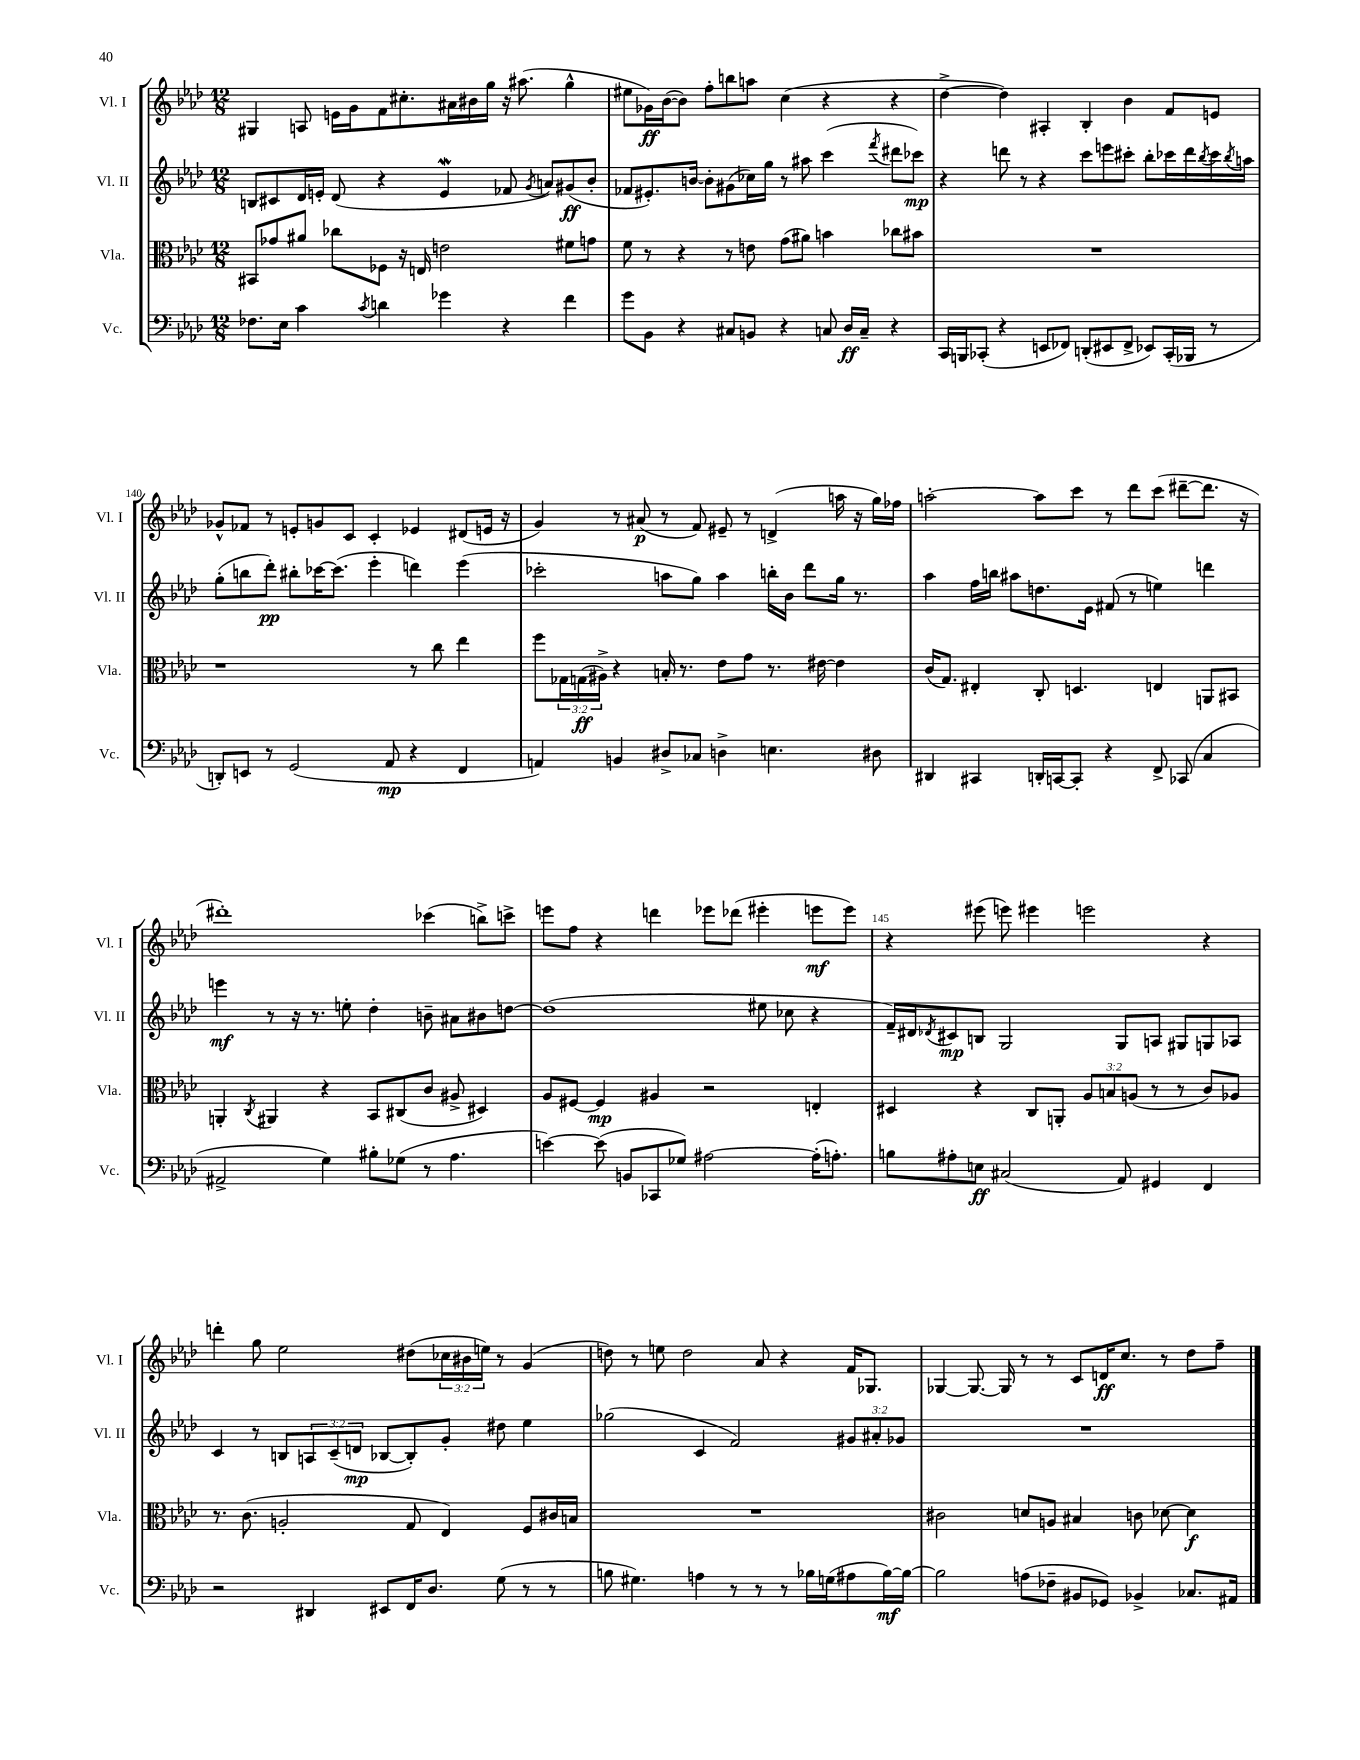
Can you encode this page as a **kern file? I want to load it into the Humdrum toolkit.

**kern	**kern	**kern	**kern
*staff4	*staff3	*staff2	*staff1
*clefF4	*clefC3	*clefG2	*clefG2
*k[b-e-a-d-]	*k[b-e-a-d-]	*k[b-e-a-d-]	*k[b-e-a-d-]
*M12/8	*M12/8	*M12/8	*M12/8
8.F-\L	8BB#/L	8B/L	4G#/
.	8g-/	8c#/	.
16E-\Jk	.	.	.
4c\	8a#/J	16d-/L	8A/
.	.	16e'/JJ	.
.	8cc-\L	(8d-/	16e\LL
.	.	.	16g\J
8qc/	.	.	.
4d\	8F-\J	4r	8f\
.	16r	.	8.cc#'\
.	16E/	.	.
4g-\	2e\	4e/	.
.	.	.	16a#\L
.	.	.	16b#\
.	.	.	16gg\JJ
4r	.	8f-/	16r
.	.	.	(8.aa#\
.	.	8qg/	.
.	.	8a/L)	.
4f\	8f#\L	(8g#/	4gg^^\
.	8g\J	8b-'/J	.
=	=	=	=
8g\L	8f\	8f-/L	8ee#\L
8BB-\J	8r	8.e#'/)	16g-\L)
.	.	.	([16b-\J
4r	4r	.	8b-\]J)
.	.	[16b/Jk	.
.	.	8b'\]L	8ff'\L
8C#/L	8r	(8g#\	8bb\
8BB/J	8e\	16cc-\L)	8aa\J
.	.	16gg\JJ	.
4r	(8g\L	8r	(4cc\
.	8a#\J)	8aa#\	.
8C/	4b\	(4ccc\	4r
16D-/LL	.	.	.
16C~/JJ	.	.	.
.	.	8qfff/	.
4r	8cc-\L	8ddd#\L	4r
.	8b#\J	8ccc-\J)	.
=	=	=	=
16CC/LL	1.r	4r	[4dd-^\
16BBB/J	.	.	.
(8CC-'/J	.	.	.
4r	.	8ddd\	4dd-\])
.	.	8r	.
8EE/L	.	4r	4A#'/
8FF-/J)	.	.	.
(8DD'/L	.	8ccc\L	4B-'/
8EE#/	.	8eee\	.
8FF-^/J	.	8ccc#'\J	4b-\
8EE-/L)	.	8bb-'\L	.
(16CC-'/L	.	16ccc-\L	8f/L
16BBB-/JJ	.	16ddd\	.
.	.	8qbb-/	.
8r	.	16ccc-\	8e/J
.	.	8qbb-/	.
.	.	16aa\JJ	.
=	=	=	=
8DD'/L)	1r	(8gg'\L	8g-^^/L
8EE/J	.	8bb\	8f-/J
8r	.	8ddd-'\J)	8r
(2GG/	.	8bb#'\L	8e'/L
.	.	[16ccc-\K	8g/
.	.	(8.ccc-\]J	.
.	.	.	8c/J
.	.	4eee-'\	4c'/
8AA-/	.	.	.
4r	8r	4ddd\)	4e-/
.	8cc\	.	.
4FF/	4ee-\	(4eee-\	(8d#/L
.	.	.	16e/Jk
.	.	.	16r
=	=	=	=
4AA/)	8ff\L	2ccc-'\	4g/)
.	24G-\L	.	.
.	(24G\	.	.
.	24A#^\JJ)	.	.
4BB/	4r	.	8r
.	.	.	(8a#/
8D#^/L	16B'/	8aa\L	8r
.	8.r	.	.
8C-/J	.	8gg\J)	8f/)
4D^\	8e-\L	4aa\	8e#~/
.	8g\J	.	8r
4.E\	8.r	16bb'\LL	(4d^/
.	.	16b-\JJ	.
.	.	8ddd-\L	.
.	[16e#\	.	.
.	4e#\]	16gg\Jk	16aa\
.	.	8.r	16r
8D#\	.	.	16gg\LL)
.	.	.	16ff-\JJ
=	=	=	=
4DD#/	(16c/LK	4aa-\	[2aa'\
.	8.G/J)	.	.
4CC#/	4E#'/	16ff\LL	.
.	.	16bb\JJ	.
.	.	8aa#\L	.
16DD'/LL	8C'/	8.dd\	8aa\]L
[16CC/J	.	.	.
8CC'/]J	4.D/	.	8ccc\J
.	.	16e-\Jk	.
4r	.	(8f#/	8r
.	.	8r	8ddd-\L
8FF^/	4E/	4ee\)	(8ccc\J
(8CC-/	.	.	[8ddd#~\L
4C/	8AA/L	4ddd\	8.ddd#\]J
.	8BB#/J	.	.
.	.	.	16r
=	=	=	=
2AA#^/	4AA'/	4eee\	1ddd#')
.	8qC/	.	.
.	4AA#/	8r	.
.	.	16r	.
.	.	8.r	.
4G\)	4r	.	.
.	.	8ee'\	.
8B#'\L	8BB-/L	4dd-'\	.
(8G-\J	(8C#/	.	.
8r	8c/J	8b~\	(4ccc-\
4.A-\	8A#^/	8a#\L	.
.	4D#/)	8b#\	8bb^\L)
.	.	[8dd\J	8ccc^\J
=	=	=	=
[4e\)	8A-/L	(1dd]	8eee\L
.	[8F#/J	.	8ff\J
(8e\]	4F#/]	.	4r
8BB/L	.	.	.
8CC-/	4A#/	.	4ddd\
8G-/J)	.	.	.
[2A#\	2r	.	8eee-\L
.	.	.	(8ddd-\J
.	.	8ee#\	4eee#'\
.	.	8cc-\	.
(16A#'\]LK	4E'/	4r	8eee\L
8.A'\J)	.	.	.
.	.	.	8eee\J)
=	=	=	=
8B\L	4D#/	16f~/LL)	4r
.	.	16d#/J	.
.	.	8qd-/	.
8A#'\	.	8c#/	.
8E\J	4r	8B/J	(8eee#\
(2C#/	.	2G/	8eee\)
.	8C/L	.	4eee#\
.	8AA'/J	.	.
.	12A-/L	.	2eee\
.	12B/	.	.
8AA-/)	.	8G/L	.
.	(12A/J	.	.
4GG#/	8r	8A/J	.
.	8r	8G#/L	.
4FF/	8c/L)	8G/	4r
.	8A-/J	8A-/J	.
=	=	=	=
2r	8.r	4c/	4ddd'\
.	(8.c\	.	.
.	.	8r	8gg\
.	2A'/	8B/L	2ee-\
4DD#/	.	12A/	.
.	.	(12c~/	.
.	.	12d/J	.
8EE#/L	.	[8B-/L	.
16FF/K	8G/	8B-'/])	(8dd#\L
8.D-/J	.	.	.
.	4E-/)	8g'/J	24cc-\L
.	.	.	24b#\
.	.	.	24ee\JJ)
(8G\	.	8dd#\	8r
8r	8F/L	4ee-\	(4g/
8r	16c#/L	.	.
.	16B/JJ	.	.
=	=	=	=
8B\	1.r	(2gg-\	8dd\)
4.G#\)	.	.	8r
.	.	.	8ee\
.	.	.	2dd\
4A\	.	4c/	.
8r	.	2f/)	.
8r	.	.	8a-/
8r	.	.	4r
16B-\LL	.	.	.
(16G\J	.	.	.
8A#\	.	12g#/L	16f/LK
.	.	.	8.G-/J
.	.	12a#'/	.
[16B-\L)	.	.	.
.	.	12g-/J	.
16B-\_JJ	.	.	.
=	=	=	=
2B-\]	2c#\	1.r	[4G-/
.	.	.	8.G-/_
.	.	.	16G-/]
(8A\L	8d/L	.	8r
8F-~\J	8A/J	.	8r
8BB#/L	4B#/	.	8c/L
8GG-/J)	.	.	16d/K
.	.	.	8.cc/J
4BB-^/	8c\	.	.
.	[8d-\	.	8r
8.C-/L	4d-\]	.	8dd-\L
.	.	.	8ff~\J
16AA#/Jk	.	.	.
==	==	==	==
*-	*-	*-	*-
